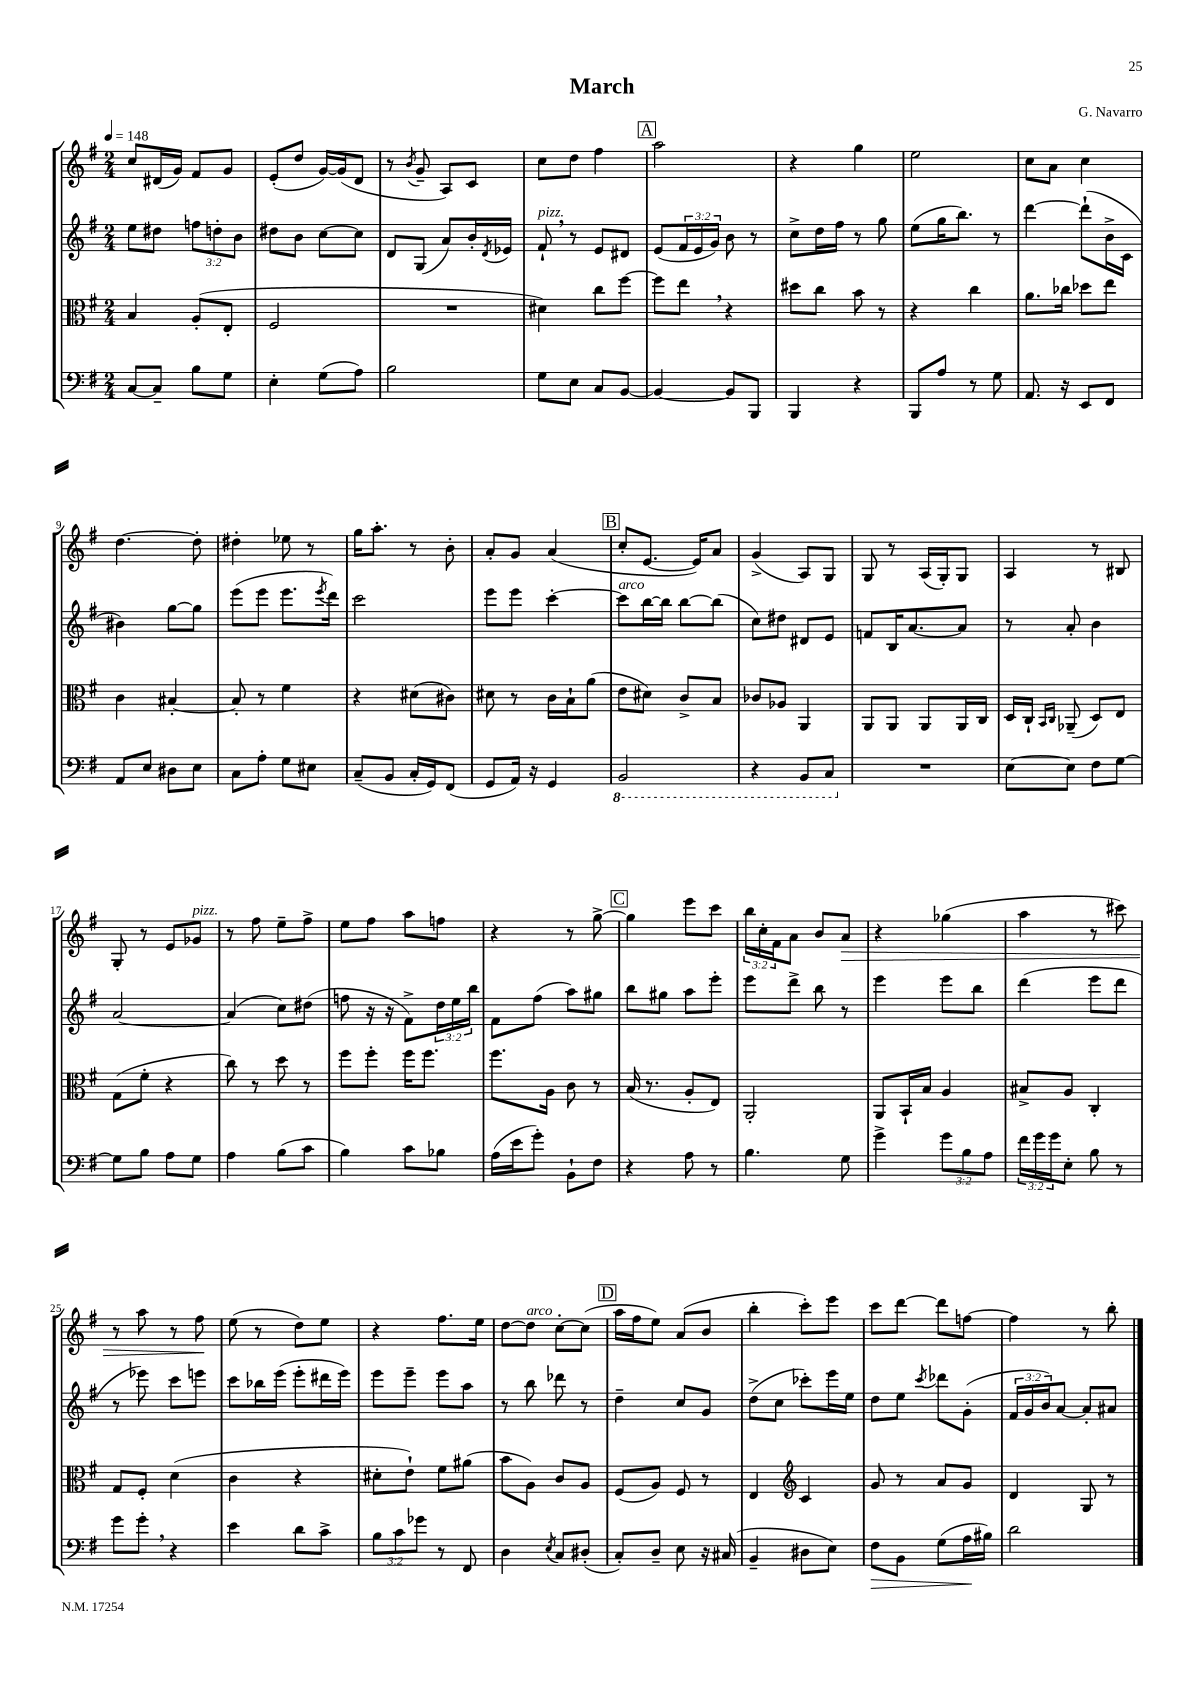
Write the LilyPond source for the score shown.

\header { title = "March" composer = "G. Navarro" }
<<
\new StaffGroup <<
\new Staff = "s0" {
    \clef treble \key g \major \numericTimeSignature \time 2/4 \override Staff.TupletNumber.text = #tuplet-number::calc-fraction-text \tempo 4 = 148
    c''8 dis'16( g'16) fis'8 g'8 |
    e'8-.( d''8 g'16~) g'16( d'8 |
    r8 \acciaccatura { b'8 } g'8-- a8) c'8 |
    c''8 d''8 fis''4 |
    \mark \markup { \box "A" } a''2 |
    r4 g''4 |
    e''2 |
    c''8 a'8 c''4 |
    d''4.~ d''8-. |
    dis''4-. ees''8 r8 |
    g''16 a''8.-. r8 b'8-. |
    a'8-. g'8 a'4( |
    \mark \markup { \box "B" } c''8-. e'8.~ e'16) a'8 |
    g'4->( a8) g8 |
    g8 r8 a16( g16-.) g8 |
    a4 r8 bis8 |
    g8-. r8 e'8 ges'8^\markup { \italic "pizz." } |
    r8 fis''8 e''8-- fis''8-> |
    e''8 fis''8 a''8 f''8 |
    r4 r8 g''8~-> |
    \mark \markup { \box "C" } g''4 e'''8 c'''8 |
    \tuplet 3/2 { b''16 c''16-. fis'16 } a'8 b'8 a'8\> |
    r4 ges''4( |
    a''4 r8 cis'''8) |
    r8 a''8 r8 fis''8\! |
    e''8( r8 d''8) e''8 |
    r4 fis''8. e''16 |
    d''8~ d''8^\markup { \italic "arco" } c''8~-. c''8( |
    \mark \markup { \box "D" } a''16 fis''16 e''8) a'8( b'8 |
    b''4-. c'''8-.) e'''8 |
    c'''8 d'''8~ d'''8 f''8~ |
    f''4 r8 b''8-. \bar "|." |
}
\new Staff = "s1" {
    \clef treble \key g \major \numericTimeSignature \time 2/4 \override Staff.TupletNumber.text = #tuplet-number::calc-fraction-text
    e''8 dis''8 \tuplet 3/2 { f''8 d''8-. b'8 } |
    dis''8 b'8 c''8~ c''8 |
    d'8 g8( a'8) b'16-. \acciaccatura { d'8 } ees'16 |
    fis'8-!^\markup { \italic "pizz." } \breathe r8 e'8 dis'8 |
    \mark \markup { \box "A" } e'8( \tuplet 3/2 { fis'16 e'16 g'16) } b'8 r8 |
    c''8-> d''16 fis''16 r8 g''8 |
    e''8( g''16 b''8.) r8 |
    d'''4~ d'''8-!( b'16-> c'16 |
    bis'4) g''8~ g''8 |
    e'''8( e'''8 e'''8. \acciaccatura { e'''8 } d'''16) |
    c'''2 |
    e'''8 e'''8 c'''4~-. |
    \mark \markup { \box "B" } c'''8^\markup { \italic "arco" } b''16~ b''16 b''8~ b''8( |
    c''8) dis''8 dis'8 e'8 |
    f'8 b16 a'8.~ a'8 |
    r8 a'8-. b'4 |
    a'2~ |
    a'4( c''8) dis''8( |
    f''8 r16 r16 fis'8->) \tuplet 3/2 { d''16 e''16 b''16 } |
    fis'8 fis''8( a''8) gis''8 |
    \mark \markup { \box "C" } b''8 gis''8 a''8 e'''8-. |
    e'''8 d'''8-> b''8 r8 |
    e'''4 e'''8 b''8 |
    d'''4( e'''8 d'''8 |
    r8 ees'''8) c'''8 e'''8 |
    c'''8 bes''16 e'''16( e'''8-. dis'''16 e'''16) |
    e'''8 e'''8-- e'''8 a''8 |
    r8 b''8 des'''8 r8 |
    \mark \markup { \box "D" } d''4-- c''8 g'8 |
    d''8->( c''8 ces'''8-.) e'''16 e''16 |
    d''8 e''8 \acciaccatura { c'''8 } des'''8 g'8-.( |
    \tuplet 3/2 { fis'16 g'16 b'16) } a'8~ a'8-. ais'8 \bar "|." |
}
\new Staff = "s2" {
    \clef alto \key g \major \numericTimeSignature \time 2/4
    b4 a8-.( e8-. |
    fis2 |
    R2 |
    dis'4) c''8 fis''8~ |
    \mark \markup { \box "A" } fis''8 e''8 \breathe r4 |
    dis''8 c''8 b'8 r8 |
    r4 c''4 |
    a'8. ces''16 des''8 e''8 |
    c'4 bis4~-. |
    bis8-. r8 fis'4 |
    r4 dis'8( cis'8) |
    dis'8 r8 c'16 b16-! a'8( |
    \mark \markup { \box "B" } e'8 dis'8) c'8-> b8 |
    ces'8 aes8 a,4 |
    a,8 a,8 a,8 a,16 c16 |
    d16 c16-! \grace { b,16 c16 } aes,8--( d8) e8 |
    g8( fis'8-. r4 |
    c''8) r8 d''8 r8 |
    fis''8 fis''8-. fis''16 fis''8. |
    fis''8. a16 c'8 r8 |
    \mark \markup { \box "C" } b16( r8. a8-. e8) |
    a,2-. |
    a,8 b,16-! b16 a4 |
    bis8-> a8 c4-. |
    g8 fis8-. d'4( |
    c'4 r4 |
    dis'8-. e'8-!) fis'8 ais'8( |
    b'8 a8) c'8 a8 |
    \mark \markup { \box "D" } fis8( a8) fis8 r8 |
    e4 \clef treble c'4 |
    g'8 r8 a'8 g'8 |
    d'4 g8 r8 \bar "|." |
}
\new Staff = "s3" {
    \clef bass \key g \major \numericTimeSignature \time 2/4 \override Staff.TupletNumber.text = #tuplet-number::calc-fraction-text
    c8~ c8-- b8 g8 |
    e4-. g8( a8) |
    b2 |
    g8 e8 c8 b,8~ |
    \mark \markup { \box "A" } b,4~ b,8 b,,8 |
    b,,4 r4 |
    b,,8 a8 r8 g8 |
    a,8. r16 e,8 fis,8 |
    a,8 e8 dis8 e8 |
    c8 a8-. g8 eis8 |
    c8--( b,8 c16-. g,16) fis,8( |
    g,8 a,16) r16 g,4 |
    \mark \markup { \box "B" } \ottava #-1 b,,2 |
    r4 b,,8 c,8 \ottava #0 |
    R2 |
    e8~ e8 fis8 g8~ |
    g8 b8 a8 g8 |
    a4 b8( c'8 |
    b4) c'8 bes8 |
    a16( e'16 g'8-.) b,8-! fis8 |
    \mark \markup { \box "C" } r4 a8 r8 |
    b4. g8 |
    g'4-> \tuplet 3/2 { g'8 b8 a8 } |
    \tuplet 3/2 { fis'16 g'16 g'16 } e8-. b8 r8 |
    g'8 g'8-. \breathe r4 |
    e'4 d'8 c'8-> |
    \tuplet 3/2 { b8 c'8 ges'8 } r8 fis,8 |
    d4 \acciaccatura { e8 } c8 dis8-.( |
    \mark \markup { \box "D" } c8-.) d8-- e8 r16 cis16( |
    b,4-- dis8 e8) |
    fis8\> b,8 g8( a16\! bis16) |
    d'2 \bar "|." |
}
>>
>>
